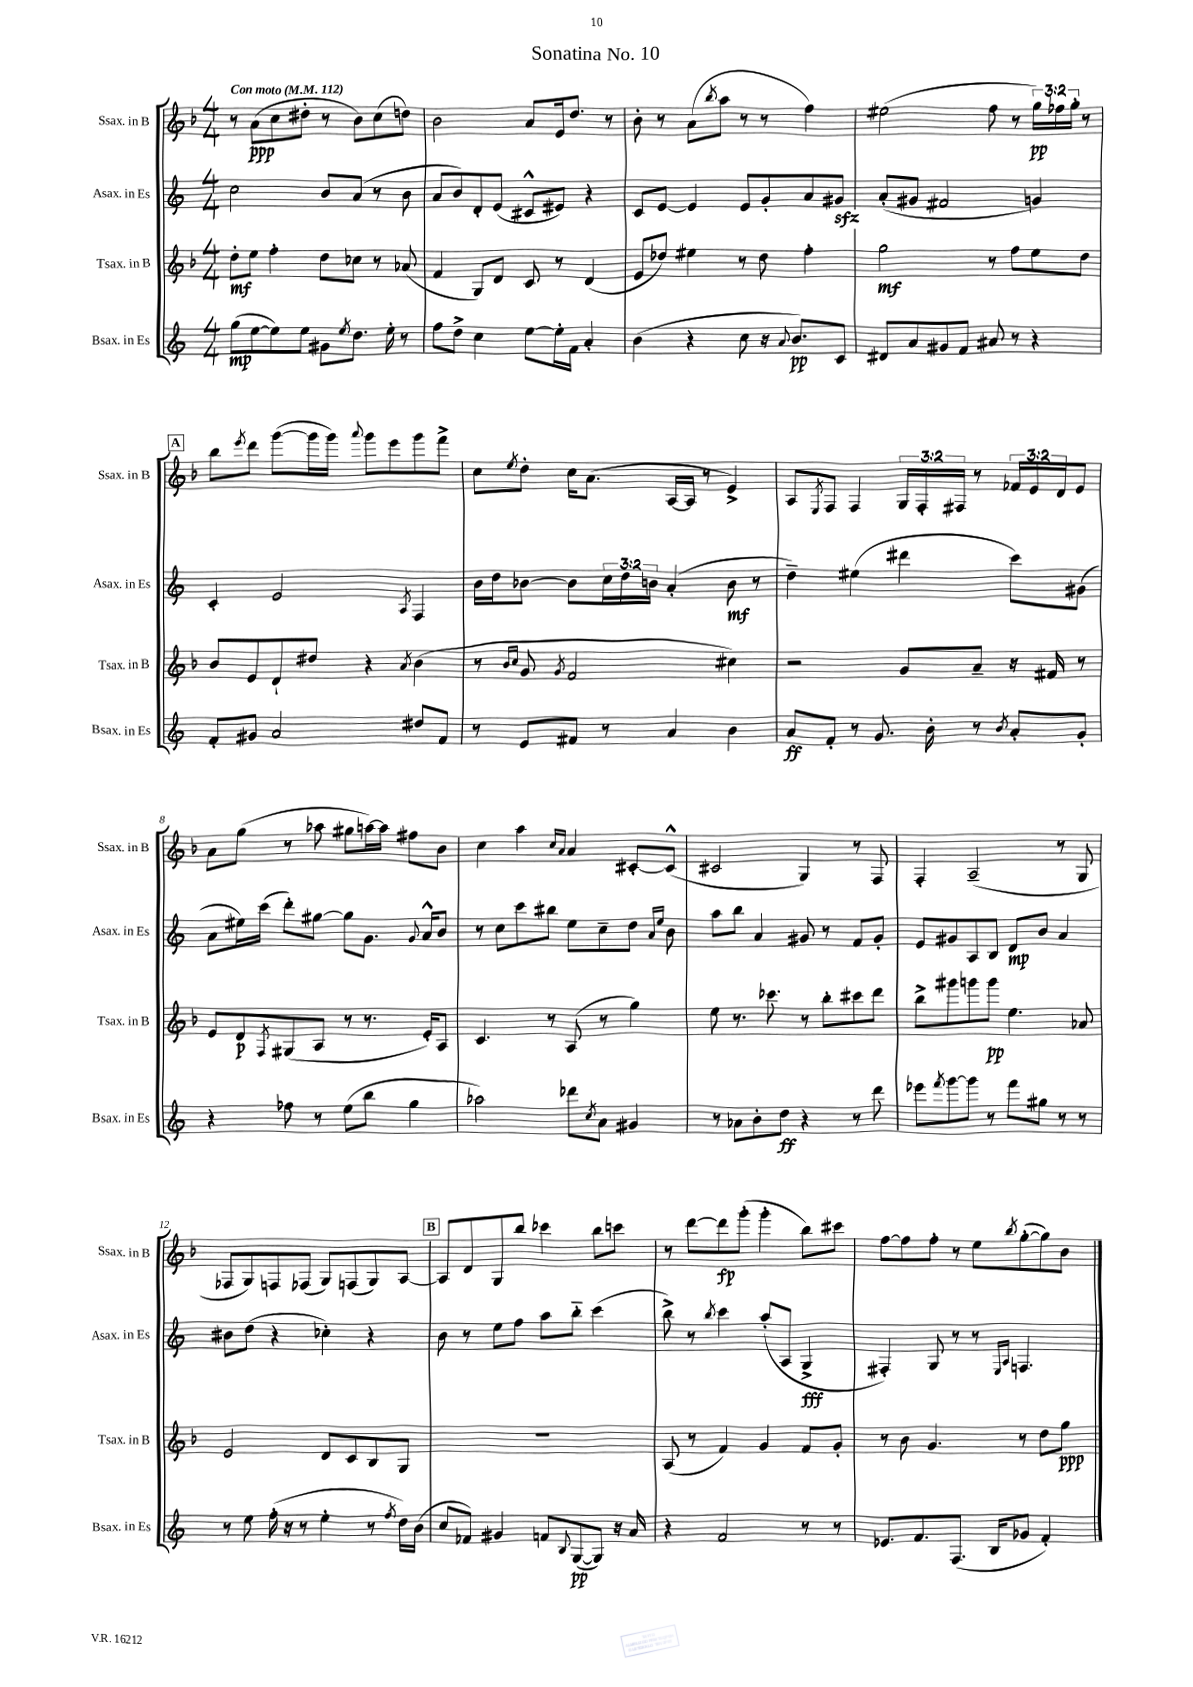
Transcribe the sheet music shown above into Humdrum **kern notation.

**kern	**dynam	**kern	**dynam	**kern	**dynam	**kern	**dynam
*part4	*part4	*part3	*part3	*part2	*part2	*part1	*part1
*staff4	*staff4	*staff3	*staff3	*staff2	*staff2	*staff1	*staff1
*I"Bsax. in Es	*	*I"Tsax. in B	*	*I"Asax. in Es	*	*I"Ssax. in B	*
*I'Bsax. in Es	*	*I'Tsax. in B	*	*I'Asax. in Es	*	*I'Ssax. in B	*
*clefG2	*	*clefG2	*	*clefG2	*	*clefG2	*
*k[]	*	*k[b-]	*	*k[]	*	*k[b-]	*
*M4/4	*	*M4/4	*	*M4/4	*	*M4/4	*
*MM112	*	*MM112	*	*MM112	*	*MM112	*
=1	=1	=1	=1	=1	=1	=1	=1
!	!	!	!	!	!	!LO:TX:a:B:t=Con moto	!
(8gg\L	mp	8dd'\L	mf	2cc\	.	8r	.
[8ee\	.	8ee\J	.	.	.	(8a\L	ppp
8ee\])	.	4ff'\	.	.	.	8cc\	.
8ee\J	.	.	.	.	.	8dd#X'\J	.
8g#X\L	.	8dd\L	.	8b/L	.	8r	.
8qee/	.	.	.	.	.	.	.
8.dd\J	.	8cc-X\J	.	(8a/J	.	8b-\L)	.
.	.	8r	.	8r	.	(8cc\	.
16ee'\	.	.	.	.	.	.	.
8r	.	(8a-X/	.	8b\	.	8ddn\J)	.
=2	=2	=2	=2	=2	=2	=2	=2
8ff\L	.	4f/	.	8a/L	.	2b-\	.
8dd^\J	.	.	.	8b/)	.	.	.
4cc\	.	8G/L)	.	8d'/	.	.	.
.	.	8d/J	.	(8e/J	.	.	.
[8ee\L	.	8c/	.	8c#X^^/L	.	8a/L	.
16ee'\L]	.	8r	.	8e#X/J)	.	16e/k	.
16f\JJ	.	.	.	.	.	8.dd/J	.
4a'/	.	(4d/	.	4r	.	.	.
.	.	.	.	.	.	8r	.
=3	=3	=3	=3	=3	=3	=3	=3
(4b\	.	8e/L	.	8c/L	.	8b-'\	.
.	.	8dd-X/J)	.	[8e/J	.	8r	.
4r	.	4ee#X\	.	4e/]	.	(8a\L	.
.	.	.	.	.	.	8qbb-/	.
.	.	.	.	.	.	8aa\J	.
8cc\	.	8r	.	8e/L	.	8r	.
16r	.	8dd-\	.	8g'/	.	8r	.
8qqa/	.	.	.	.	.	.	.
8.b/L)	pp	.	.	.	.	.	.
.	.	4ff'\	.	8a/	.	4ff\)	.
8c/J	.	.	.	8g#Xzz/J	.	.	.
=4	=4	=4	=4	=4	=4	=4	=4
8d#X/L	.	2gg\	mf	(8a'/L	.	(2ee#X\	.
8a/	.	.	.	8g#X/J	.	.	.
8g#X/	.	.	.	2f#X/	.	.	.
8f/J	.	.	.	.	.	.	.
8a#X/	.	8r	.	.	.	8ff\	.
8r	.	8ff\L	.	.	.	8r	.
4r	.	8ee\	.	4gn/)	.	24gg\LL)	pp
.	.	.	.	.	.	24ff-X\	.
.	.	.	.	.	.	24gg'\JJ	.
.	.	8dd\J	.	.	.	8r	.
!!LO:LB:g=z
!!LO:REH:place=s1:t=A
=5	=5	=5	=5	=5	=5	=5	=5
8f'/L	.	8b-/L	.	4c'/	.	8bb-\L	.
.	.	.	.	.	.	8qeee/	.
8g#X/J	.	8e/	.	.	.	8ddd\J	.
2a/	.	8d`/	.	2e/	.	([8ggg\L	.
.	.	8dd#X/J	.	.	.	16ggg\L]	.
.	.	.	.	.	.	16ggg\JJ)	.
.	.	.	.	.	.	8qqaaa/	.
.	.	4r	.	.	.	8ggg\L	.
.	.	.	.	.	.	8eee\	.
.	.	8qa/	.	8qA/	.	.	.
8dd#X/L	.	(4b-\	.	4F/	.	8ggg\	.
8f/J	.	.	.	.	.	8fff^\J	.
=6	=6	=6	=6	=6	=6	=6	=6
8r	.	8r	.	16b\LL	.	8cc\L	.
.	.	.	.	16dd\J	.	.	.
.	.	16qqb-/LL	.	.	.	.	.
.	.	16qqcc/JJ	.	.	.	8qee/	.
8e/L	.	8g/	.	[8b-X\J	.	8dd'\J	.
.	.	8qg/	.	.	.	.	.
8f#X/J	.	2f/	.	8b-\L]	.	16cc\KL	.
.	.	.	.	.	.	(8.a\J	.
8r	.	.	.	24cc\L	.	.	.
.	.	.	.	24dd\	.	.	.
.	.	.	.	24bn\JJ	.	.	.
4a/	.	.	.	(4a'/	.	[16A/LL	.
.	.	.	.	.	.	16A/JJ]	.
.	.	.	.	.	.	8r	.
4b\	.	4cc#X\)	.	8b\	mf	4e^/)	.
.	.	.	.	8r	.	.	.
=7	=7	=7	=7	=7	=7	=7	=7
8a/L	ff	2r	.	4dd~\)	.	8A/L	.
.	.	.	.	.	.	8qE/	.
8f'/J	.	.	.	.	.	8F/J	.
8r	.	.	.	(4ee#X\	.	4F/	.
8.g/	.	.	.	.	.	.	.
.	.	8g/L	.	4ddd#X\	.	24G/LL	.
.	.	.	.	.	.	24F'/	.
16b'\	.	.	.	.	.	.	.
.	.	.	.	.	.	24F#X/JJ	.
8r	.	8a~/J	.	.	.	8r	.
8qb/	.	.	.	.	.	.	.
8a'/L	.	16r	.	8ccc\L)	.	24f-X/LL	.
.	.	.	.	.	.	24e/	.
.	.	16f#X/	.	.	.	.	.
.	.	.	.	.	.	24d/J	.
8g'/J	.	8r	.	(8g#X\J	.	8e/J	.
!!LO:LB:g=z
=8	=8	=8	=8	=8	=8	=8	=8
4r	.	8e/L	.	8a\L	.	8a\L	.
.	.	8d/	p	16ee#X\L)	.	(8gg\J	.
.	.	.	.	(16ccc\JJ	.	.	.
.	.	8qF/	.	.	.	.	.
8ff-X\	.	(8G#X/	.	8ddd'\L)	.	8r	.
8r	.	8A/J	.	[8gg#X\J	.	8aa-X\	.
(8ee\L	.	8r	.	8gg#\L]	.	8gg#X\L	.
8bb\J	.	8.r	.	8.g\J	.	[16aan\L)	.
.	.	.	.	.	.	16aa\JJ]	.
4gg\	.	.	.	.	.	8ff#X\L	.
.	.	.	.	8qqg/	.	.	.
.	.	16e'/KL)	.	16a^^/KL	.	.	.
.	.	8A/J	.	8b/J	.	8b-\J	.
=9	=9	=9	=9	=9	=9	=9	=9
2aa-X\)	.	4.c/	.	8r	.	4cc\	.
.	.	.	.	8cc\L	.	.	.
.	.	.	.	8ccc\	.	4aa\	.
.	.	8r	.	8bb#X\J	.	.	.
.	.	.	.	.	.	16qqcc/LL	.
.	.	.	.	.	.	16qqa/JJ	.
8ddd-X\L	.	(8A/	.	8ee\L	.	4a/	.
8qcc/	.	.	.	.	.	.	.
8a\J	.	8r	.	8cc~\	.	.	.
4g#X/	.	4gg\)	.	8dd\J	.	[8c#X'/L	.
.	.	.	.	16qqa/LL	.	.	.
.	.	.	.	16qqee/JJ	.	.	.
.	.	.	.	8b\	.	(8c#^^/J]	.
=10	=10	=10	=10	=10	=10	=10	=10
8r	.	8ee\	.	8aa\L	.	2c#X/	.
8a-X\L	.	8.r	.	8bb\J	.	.	.
8b'\	.	.	.	4a/	.	.	.
.	.	8.ccc-X\	.	.	.	.	.
8dd\J	ff	.	.	.	.	.	.
4r	.	8r	.	8g#X/	.	4G/)	.
.	.	8bb-'\L	.	8r	.	.	.
8r	.	8ccc#X\	.	8f/L	.	8r	.
8ddd\	.	8ddd\J	.	8g#'/J	.	8F/	.
=11	=11	=11	=11	=11	=11	=11	=11
8eee-X\L	.	8bb-^\L	.	8e/L	.	4F'/	.
8qfff/	.	.	.	.	.	.	.
[8ggg\	.	8ggg#X\	.	8g#X/	.	.	.
8ggg\J]	.	8gggn\	.	8A/	.	(2A~/	.
8r	.	8ggg\J	pp	8B/J	.	.	.
8fff\L	.	4.ee\	.	8d/L	mp	.	.
8gg#X\J	.	.	.	8b/J	.	.	.
8r	.	.	.	4a/	.	8r	.
8r	.	8a-X/	.	.	.	8G/	.
!!LO:LB:g=z
=12	=12	=12	=12	=12	=12	=12	=12
8r	.	2e/	.	8b#X\L	.	8F-X/L	.
8ee\	.	.	.	(8dd\J	.	8G/)	.
(16ff'\	.	.	.	4r	.	8Fn/	.
16r	.	.	.	.	.	.	.
8r	.	.	.	.	.	(8F-X/J	.
4ee'\	.	8d/L	.	4cc-X'\)	.	8G/L)	.
.	.	8c/	.	.	.	(8Fn/	.
8r	.	8B-/	.	4r	.	8G/)	.
8qff/	.	.	.	.	.	.	.
16dd\LL)	.	8G/J	.	.	.	[8A/J	.
(16b\JJ	.	.	.	.	.	.	.
!!LO:REH:place=s1:t=B
=13	=13	=13	=13	=13	=13	=13	=13
8cc/L	.	1r	.	8b\	.	8A/L]	.
8f-X/J)	.	.	.	8r	.	8d/	.
4g#X/	.	.	.	8ee\L	.	8G/	.
.	.	.	.	8ff\J	.	8bb-/J	.
8fn/L	.	.	.	8aa\L	.	4ccc-X\	.
8qqB/	.	.	.	.	.	.	.
([8G/	pp	.	.	8bb\J	.	.	.
8G/J])	.	.	.	(4ccc\	.	8bb-\L	.
16r	.	.	.	.	.	8cccn\J	.
16a/	.	.	.	.	.	.	.
=14	=14	=14	=14	=14	=14	=14	=14
4r	.	(8A/	.	8bb^\)	.	8r	.
.	.	8r	.	8r	.	[8ddd\L	.
.	.	.	.	8qbb/	.	.	.
2f/	.	4f/)	.	4ccc\	.	8ddd\]	fp
.	.	.	.	.	.	(8ggg'\J	.
.	.	4g/	.	(8aa'/L	.	4ggg'\	.
.	.	.	.	8A/J	.	.	.
8r	.	8f/L	.	4G^/	fff	8bb-\L)	.
8r	.	8g'/J	.	.	.	8ccc#X\J	.
=15	=15	=15	=15	=15	=15	=15	=15
8.e-X/L	.	8r	.	4F#X'/)	.	[8ff\L	.
.	.	8b-\	.	.	.	8ff\]	.
8.f/	.	.	.	.	.	.	.
.	.	4.g/	.	8G/	.	8ff'\J	.
(8.F/J	.	.	.	8r	.	8r	.
.	.	.	.	8r	.	8ee\L	.
16B/KL	.	.	.	.	.	.	.
.	.	.	.	16qqE/LL	.	.	.
.	.	.	.	16qqA/JJ	.	8qbb-/	.
8g-X/J	.	8r	.	4.Fn/	.	([8gg'\	.
4f'/)	.	8dd\L	.	.	.	8gg\])	.
.	.	8gg\J	ppp	.	.	8b-\J	.
==	==	==	==	==	==	==	==
*-	*-	*-	*-	*-	*-	*-	*-
